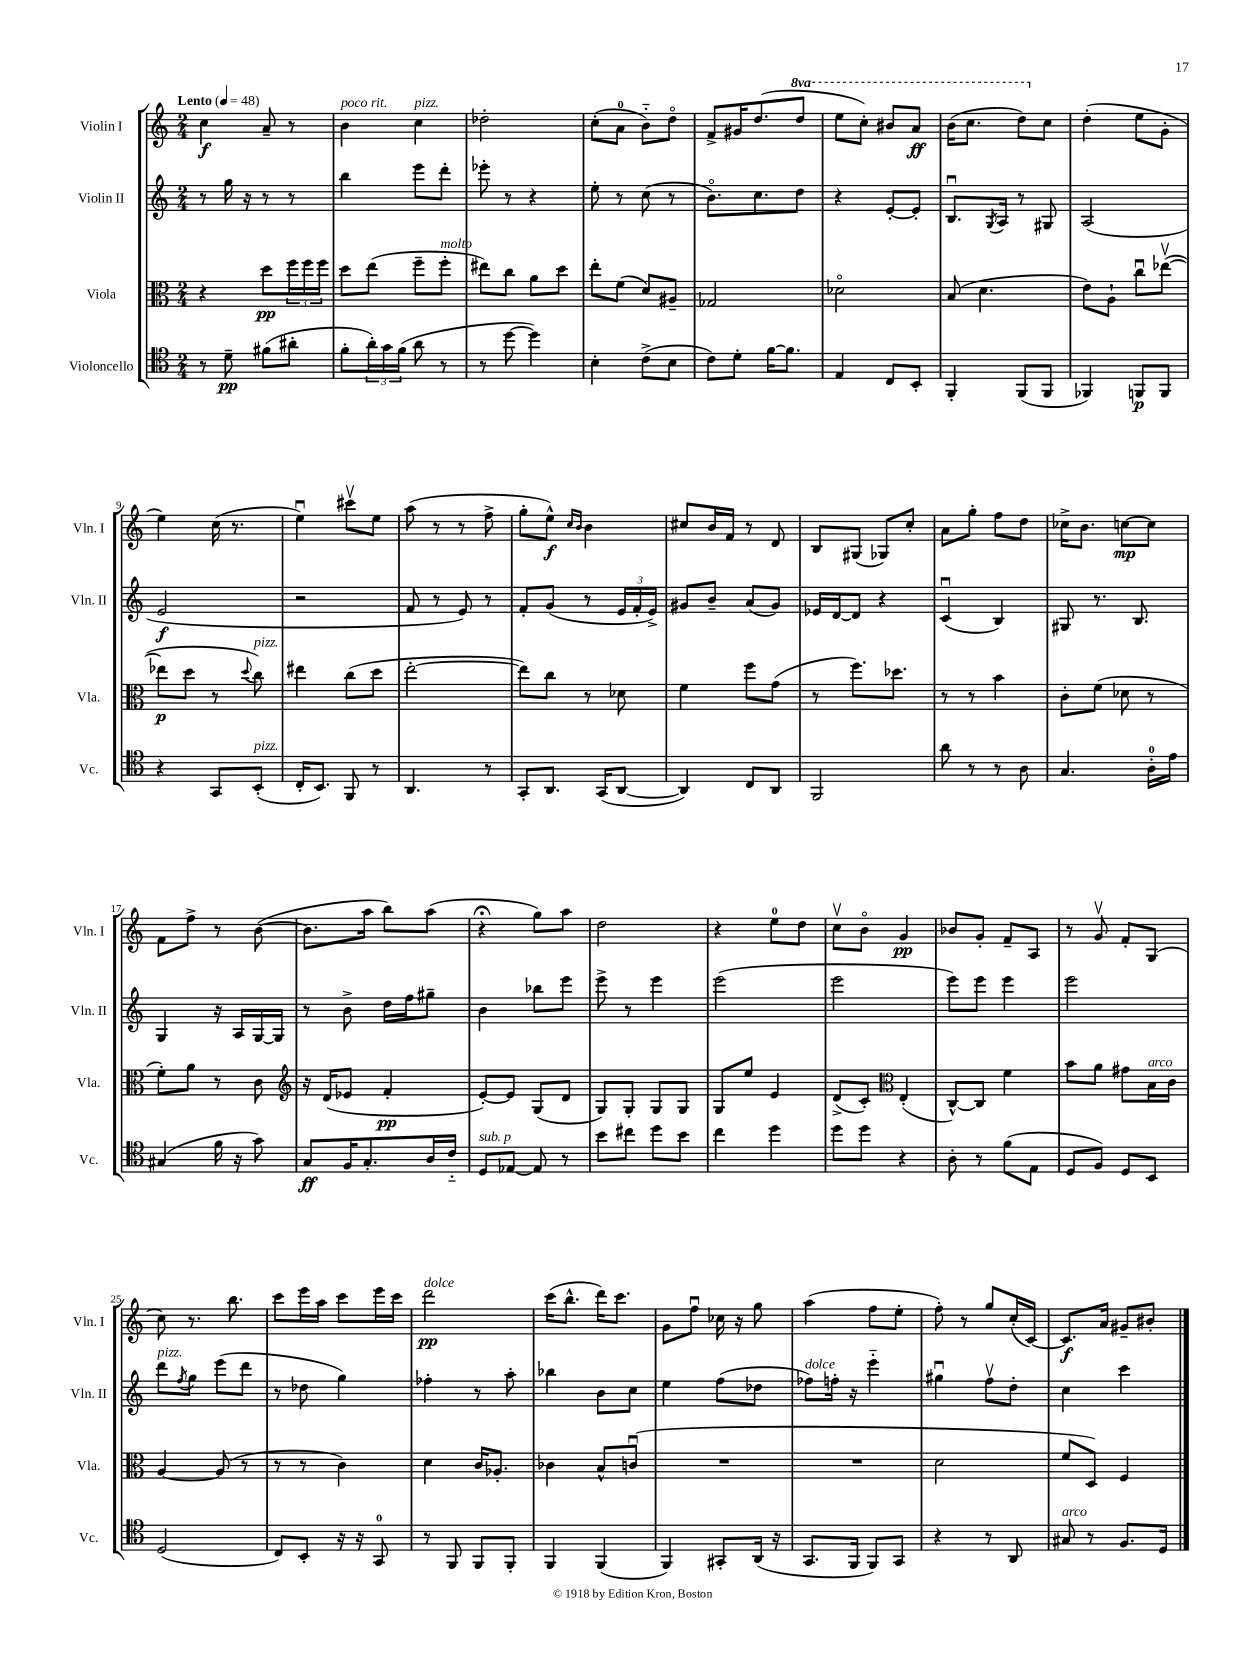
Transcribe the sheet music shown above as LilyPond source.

<<
\new StaffGroup <<
\new Staff = "s0" \with { instrumentName = "Violin I" shortInstrumentName = "Vln. I" } {
    \clef treble \key c \major \numericTimeSignature \time 2/4 \set Staff.ottavationMarkups = #ottavation-simple-ordinals \tempo "Lento" 4 = 48
    c''4\f a'8-- r8 |
    b'4^\markup { \italic "poco rit." } c''4^\markup { \italic "pizz." } |
    des''2-. |
    c''8-.( a'8-0 b'8-_) d''8\flageolet |
    f'8-> gis'16 d''8.( \ottava #1 d'''8 |
    e'''8 c'''8-.) bis''8 a''8\ff |
    b''16( c'''8. d'''8) \ottava #0 c''8 |
    d''4-.( e''8 g'8-. |
    e''4) c''16( r8. |
    e''4\downbow) cis'''8\upbow e''8 |
    a''8( r8 r8 f''8-> |
    g''8-. e''8-^\f) \grace { c''16 b'16 } b'4 |
    cis''8 b'16 f'16 r8 d'8 |
    b8 gis8( ges8) c''8-. |
    a'8 g''8-. f''8 d''8 |
    ces''16-> b'8. c''8~\mp c''8 |
    f'8 f''8-> r8 b'8~( |
    b'8. a''16 b''8) a''8( |
    r4\fermata g''8) a''8 |
    d''2 |
    r4 e''8-0 d''8 |
    c''8\upbow b'8\flageolet g'4\pp |
    bes'8 g'8-. f'8-- a8 |
    r8 g'8\upbow f'8-. g8( |
    c''8) r8. b''8. |
    c'''8 e'''16 a''16 c'''8 e'''16 c'''16 |
    d'''2\pp^\markup { \italic "dolce" } |
    c'''16( b''8.-^ d'''16) c'''8. |
    g'8 f''8\downbow ces''16 r16 g''8 |
    a''4( f''8 e''8-. |
    f''8-.) r8 g''8 c''16-.( c'16~) |
    c'8.\f a'16 gis'8-- bis'8-. \bar "|." |
}
\new Staff = "s1" \with { instrumentName = "Violin II" shortInstrumentName = "Vln. II" } {
    \clef treble \key c \major \numericTimeSignature \time 2/4
    r8 g''16 r16 r8 r8 |
    b''4 e'''8 d'''8-. |
    ees'''8-. r8 r4 |
    e''8-. r8 c''8( r8 |
    b'8.\flageolet) c''8. d''8 |
    r4 e'8~-. e'8-. |
    b8.\downbow \acciaccatura { g8 } a16 r8 gis8 |
    a2( |
    e'2\f |
    r2 |
    f'8 r8 e'8) r8 |
    f'8-. g'8( r8 \tuplet 3/2 { e'16 f'16-. e'16->) } |
    gis'8 b'8-- a'8( gis'8) |
    ees'16 d'16~ d'8 r4 |
    c'4\downbow( b4) |
    gis8 r8. b8. |
    g4 r16 a16 g16~ g16 |
    r8 b'8-> d''16 f''16 gis''8-- |
    b'4 bes''8 e'''8 |
    e'''8-> r8 e'''4 |
    e'''2( |
    e'''2 |
    e'''8) e'''8 e'''4 |
    e'''2 |
    d'''8^\markup { \italic "pizz." } \acciaccatura { f''8 } g''8 e'''8( d'''8 |
    r8 des''8 g''4) |
    fes''4-. r8 a''8-. |
    bes''4 b'8 c''8 |
    e''4 f''8( des''8 |
    fes''8^\markup { \italic "dolce" }) f''16-. r16 e'''4-_ |
    gis''4\downbow f''8\upbow d''8-. |
    c''4 c'''4 \bar "|." |
}
\new Staff = "s2" \with { instrumentName = "Viola" shortInstrumentName = "Vla." } {
    \clef alto \key c \major \numericTimeSignature \time 2/4
    r4 d''8\pp \tuplet 3/2 { f''16 f''16 f''16 } |
    d''8 e''8( f''8-- f''8-.^\markup { \italic "molto" } |
    eis''8) c''8 a'8 d''8 |
    e''8-. f'8( d'8) ais8-- |
    ges2 |
    des'2\flageolet |
    b8( d'4. |
    e'8) a8-! c''8\downbow ees''8~\upbow( |
    ees''8\p d''8 r8 \appoggiatura { d''8 } c''8^\markup { \italic "pizz." }) |
    eis''4 c''8( d''8 |
    e''2~-. |
    e''8) c''8 r8 des'8 |
    f'4 f''8 g'8( |
    r8 f''8.) des''8. |
    r8 r8 b'4 |
    c'8-. f'8( des'8 r8 |
    f'8-.) a'8 r8 c'8 |
    \clef treble r16 d'16( ees'8 f'4-.\pp |
    e'8~-.) e'8 g8( d'8 |
    g8) g8-. g8 g8 |
    g8 e''8 e'4 |
    d'8->( c'8-.) \clef alto e4-.( |
    c8~-^) c8 f'4 |
    b'8 a'8 gis'8 b16^\markup { \italic "arco" } c'16 |
    a4~ a8( r8 |
    r8 r8 c'4) |
    d'4 c'16 aes8.-. |
    ces'4 b8-^ c'8\downbow( |
    R2 |
    R2 |
    d'2 |
    f'8 d8) f4 \bar "|." |
}
\new Staff = "s3" \with { instrumentName = "Violoncello" shortInstrumentName = "Vc." } {
    \clef tenor \key c \major \numericTimeSignature \time 2/4
    r8 d'8--\pp fis'8( ais'8-. |
    f'8-. \tuplet 3/2 { a'16-.) g'16 f'16( } a'8 r8 |
    r8 d''8~ d''4) |
    b4-. c'8->( b8 |
    c'8) d'8-. f'16~ f'8. |
    e4 c8 b,8-. |
    f,4-. f,8( f,8 |
    fes,4) f,8\p f,8 |
    r4 g,8 b,8-.^\markup { \italic "pizz." }( |
    c16-. b,8.) f,8 r8 |
    a,4. r8 |
    g,8-. a,8. g,16( a,8~ |
    a,4) c8 a,8 |
    f,2 |
    a'8 r8 r8 a8 |
    g4. a16-0-. e'16 |
    gis4( f'16 r16 g'8) |
    g8\ff f16 g8.-. a16 c'16-_ |
    d8^\markup { \italic "sub. p" } ees8~ ees8 r8 |
    b'8 cis''8 d''8 b'8 |
    c''4 d''4 |
    d''8 d''8 r4 |
    a8-. r8 f'8( e8 |
    d8 f8) d8 b,8 |
    d2( |
    c8) b,8-. r16 r16 g,8-0 |
    r8 f,8 f,8 f,8-. |
    f,4 f,4( |
    f,4) gis,8-. a,16( r16 |
    g,8. f,16 f,8) g,8 |
    r4 r8 a,8 |
    gis8^\markup { \italic "arco" } r8 f8. d16 \bar "|." |
}
>>
>>
